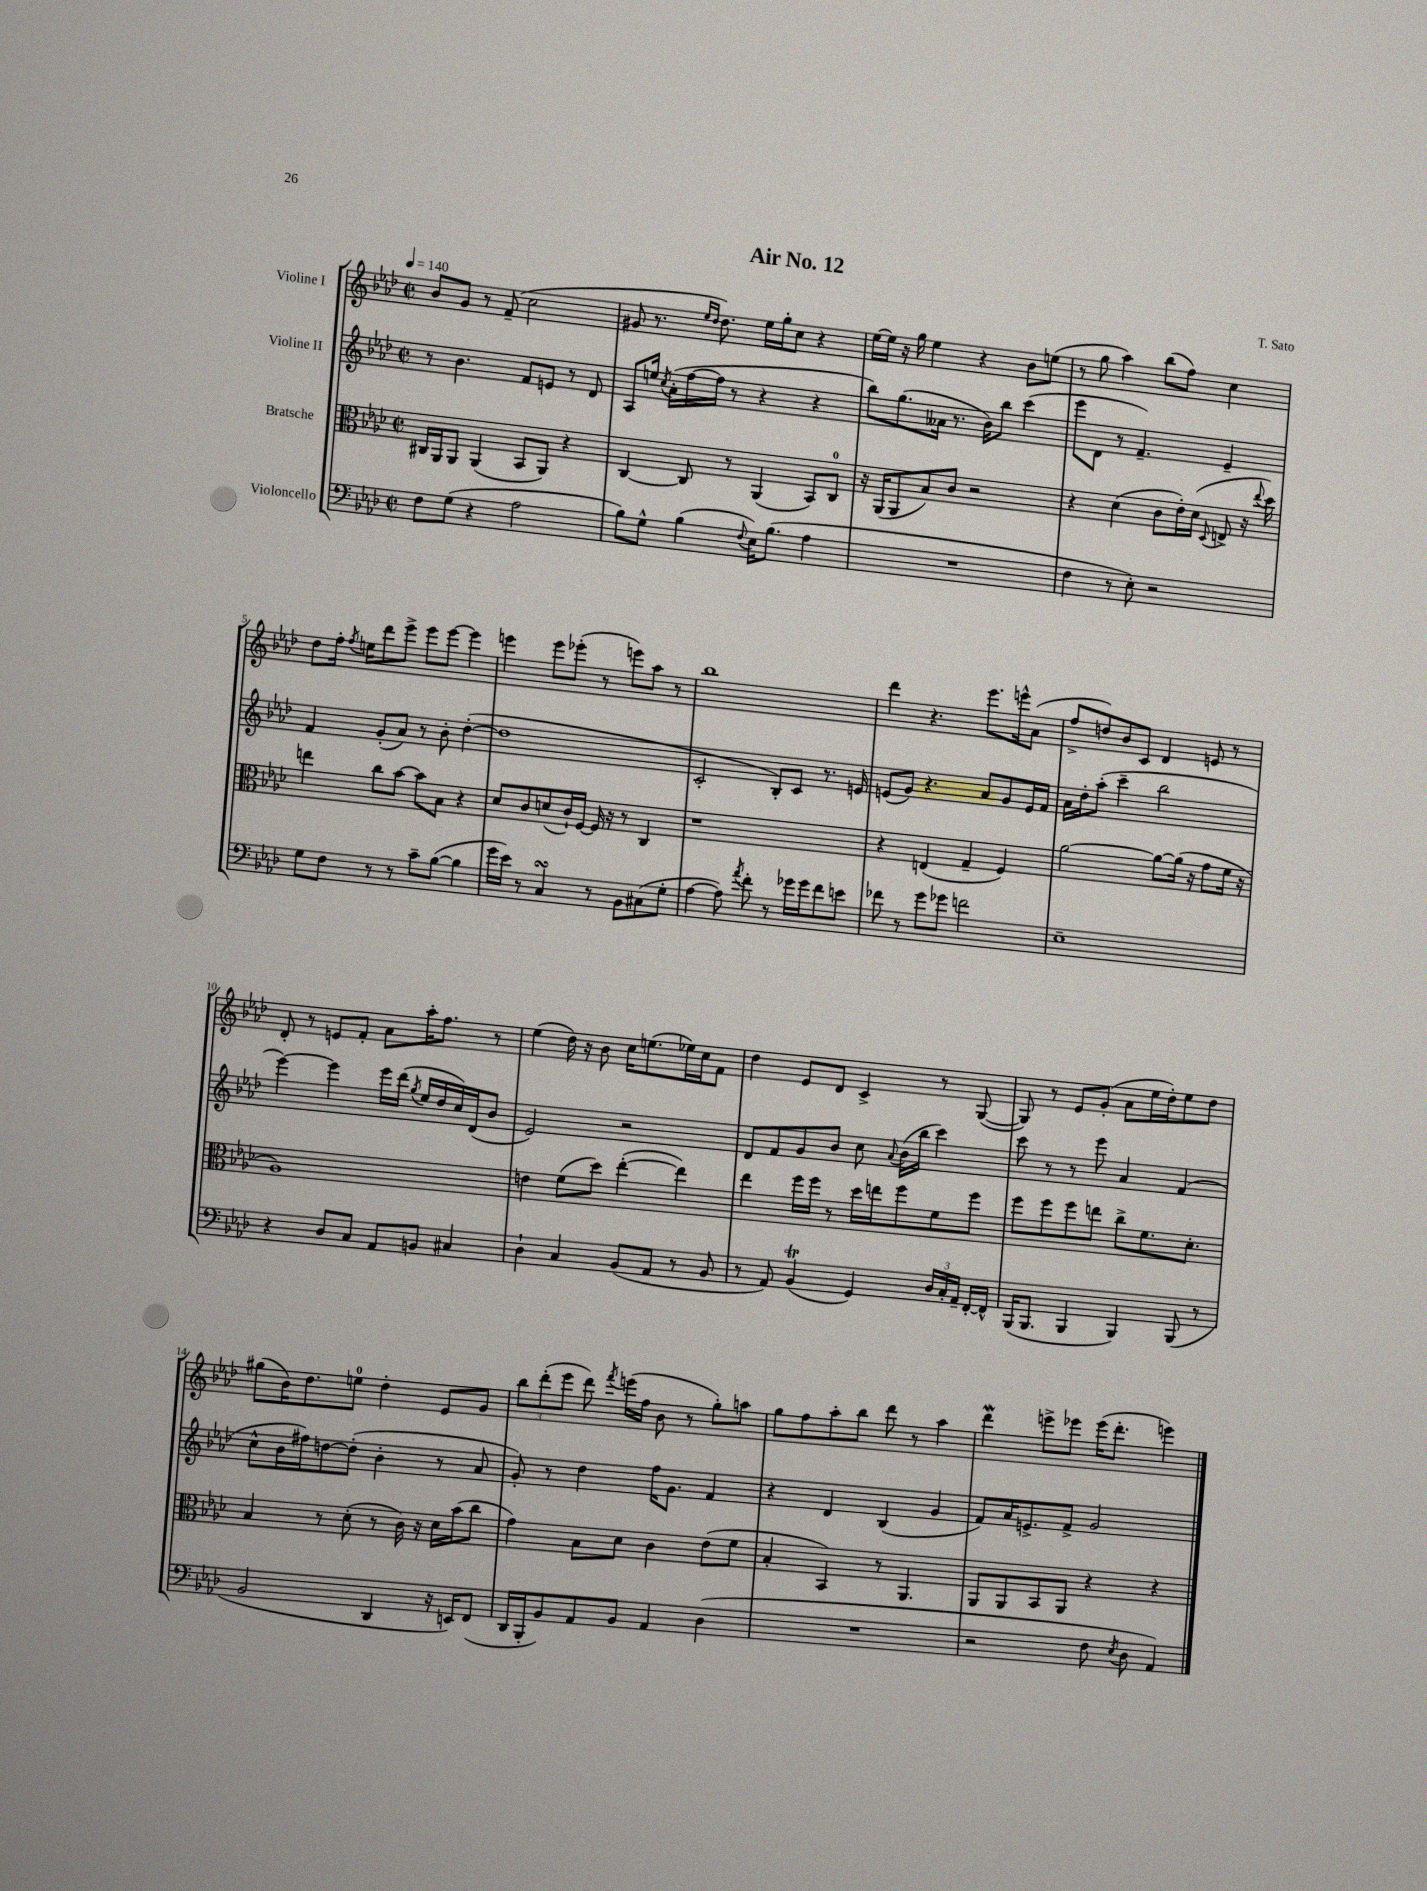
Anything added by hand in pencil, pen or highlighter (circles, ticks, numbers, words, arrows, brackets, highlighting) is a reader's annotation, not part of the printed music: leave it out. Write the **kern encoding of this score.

**kern	**kern	**kern	**kern
*staff4	*staff3	*staff2	*staff1
*clefF4	*clefC3	*clefG2	*clefG2
*k[b-e-a-d-]	*k[b-e-a-d-]	*k[b-e-a-d-]	*k[b-e-a-d-]
*M2/2	*M2/2	*M2/2	*M2/2
*met(c|)	*met(c|)	*met(c|)	*met(c|)
*MM140	*MM140	*MM140	*MM140
8F	16C#	8r	8b-
.	16AA-	.	.
(8G	8AA-	4.b-	8g
4r	(4AA-	.	8r
.	.	.	(8f~
2A-	8BB-	8f	2cc
.	8AA-)	8e	.
.	4r	8r	.
.	.	8d-	.
=	=	=	=
8B-)	[4C	8A-	8g#
8G^^	.	16ee	8.r
.	.	8qcc	.
.	.	(16a-'	.
(4B-	8C]	[16ff	.
.	.	.	16qqee-
.	.	.	16qqdd-
.	.	16ff]	8.dd-)
.	8r	8r	.
8qqF	.	.	.
16E-)	(4AA-	4r	16ee-
(8.B-	.	.	16gg'
.	.	.	8cc
4A-	8BB-)	4r	4r
.	8C	.	.
=	=	=	=
1r	16r	8bb-)	[16ee-
.	(16AA-	.	16ee-]
.	8AA-	(8.gg	16r
.	.	.	16gg
.	8B-)	.	4ee-
.	.	16a--	.
.	8c	8.r	.
.	2r	.	4r
.	.	16b-)	.
.	.	8bb-	.
.	.	(4ccc	8b-
.	.	.	(8ee
=	=	=	=
4F	4r	8eee-	8r
.	.	8d-	8gg
8r	(4d-	8r	4aa-)
8E-')	.	4.f~)	.
2r	8c	.	(8bb-
.	16e-')	.	8ff)
.	(16d-	.	.
.	8qqD-	.	.
.	8E^	4e-~	4cc
.	16r	.	.
.	8qqee-	.	.
.	16dd-)	.	.
=	=	=	=
8G	4ee	4f	8dd-
8F	.	.	16ff'
.	.	.	8qff
.	.	.	16ee
8r	8cc	(8g'	8ddd-
8r	[8b-	8a-)	8eee-^
8c~	8b-]	8r	8eee-
([8B-	8B-	8b-'	[8eee-
4B-]	4r	([4dd-'	4eee-]
=	=	=	=
16g	8d-	1dd-]	4eee
16e-)	.	.	.
8r	8c	.	.
4C	(8d	.	8eee
.	16c`)	.	(8eee-'
.	[16F	.	.
8r	16F]	.	8r
.	16r	.	.
8BB-	8r	.	8eee)
(8C#	4C	.	8aa-
8G'	.	.	8r
=	=	=	=
[4A-	1r	2c'	1bb-
8A-])	.	.	.
8qa-	.	.	.
8f'	.	.	.
8r	.	8B-')	.
16g-	.	8c	.
16g-	.	.	.
8f	.	8.r	.
8e	.	.	.
.	.	16e	.
=	=	=	=
8f-	4r	(8e	4ddd-
8r	.	8g)	.
8g	(4E	4.r	4.r
8g-	.	.	.
2f	4G~	.	.
.	.	8a-	8.eee-
.	4F)	8g	.
.	.	.	16eee^^
.	.	16e	(8a-
.	.	16f	.
=	=	=	=
1E-~	[2a-	16a-	8ff^
.	.	16dd-'	.
.	.	(8aa-'	8dd)
.	.	4ccc~	8b-
.	.	.	8c
.	8a-_	2bb-	4d-
.	(16a-]	.	.
.	16r	.	.
.	8g	.	8e
.	16f	.	8r
.	16r	.	.
=	=	=	=
4r	1A-)	[4eee-)	8d-'
.	.	.	8r
8D-	.	4eee-]	8e
8C	.	.	8f'
8AA-	.	16eee-	8a-
.	.	(16ddd-	.
.	.	8qgg	.
8BB	.	16ee-	16aa-'
.	.	16dd-	8.ff
4C#	.	16cc)	.
.	.	(16d-	.
.	.	8b-	8r
=	=	=	=
4D-`	4e	2e-)	(4ee-
4C	(8f	.	16dd-)
.	.	.	16r
.	8dd-)	.	8b-
(8BB-	([4ee-'	2r	16cc
.	.	.	(8.ee
8AA-	.	.	.
8r	4ee-])	.	16ee-)
.	.	.	16cc
8BB-	.	.	8f
=	=	=	=
8r	4ee-	8d-	4dd-
8AA-)	.	8f	.
(4BB-	16ff	8g	8e-
.	16ff	.	.
.	8r	8b-	8d-
4GG)	16dd-	8cc	4c^
.	16ee	.	.
.	.	8qqa-	.
.	8ff	(16b-	.
.	.	16bb-	.
24D-	8f	4ccc)	8r
24C'	.	.	.
24AA-~	.	.	.
[16FF'	8ff	.	([8G
16FF^^]	.	.	.
=	=	=	=
(16BBB-	8ff	8ccc	8G])
8.BBB-	.	.	.
.	8ff	8r	8r
4BBB-	8ff	8r	8e-
.	8ee	8eee-	(8g'
4BBB-)	8cc^	4a-	8a-
.	8.f	.	16ee-
.	.	.	16dd-')
(8BBB-	.	(4f	8ee-
.	8.d-'	.	.
8r	.	.	8dd-
=	=	=	=
2BB-	4B-	8cc^^	(8gg#
.	.	16b-	16b-)
.	.	16ff#)	8.dd-
.	8r	[8dd	.
.	(8d-'	(8dd']	8ee
4DD-	8r	4b-'	4dd-'
.	16c)	.	.
.	16r	.	.
16r	16d-	8r	8e-
16EE)	(16b-	.	.
(8FF	8cc	8a-	8g
=	=	=	=
16DD-	4g)	8g')	12bb-
16BBB-'	.	.	.
.	.	.	(12ddd-'
8BB-)	.	8r	.
.	.	.	12eee-
8AA-	8B-	4dd-	8ddd-)
.	.	.	8qfff
8BB-	8d-	.	(16eee
.	.	.	16ff
4AA-	4c	16ff	8b-
.	.	8.g	.
.	.	.	8r
(4D-	(8e-	4f	8gg')
.	8f	.	8aa
=	=	=	=
1r	4B-'	4r	8gg
.	.	.	8ff
.	4BB-)	4d-	8aa-'
.	.	.	8bb-
.	8r	(4B-	8ddd-
.	4.AA-	.	8r
.	.	4g	4aa-
=	=	=	=
2r	8AA-	8f)	4ddd-
.	8AA-	16a-	.
.	.	8.e^	.
.	8BB-	.	8eee^
.	8AA-	8f^	8eee-
8F	4r	2g	(16eee-
.	.	.	8.ddd-'
8qE-	.	.	.
8D-	.	.	.
4AA-)	4r	.	4eee)
==	==	==	==
*-	*-	*-	*-
